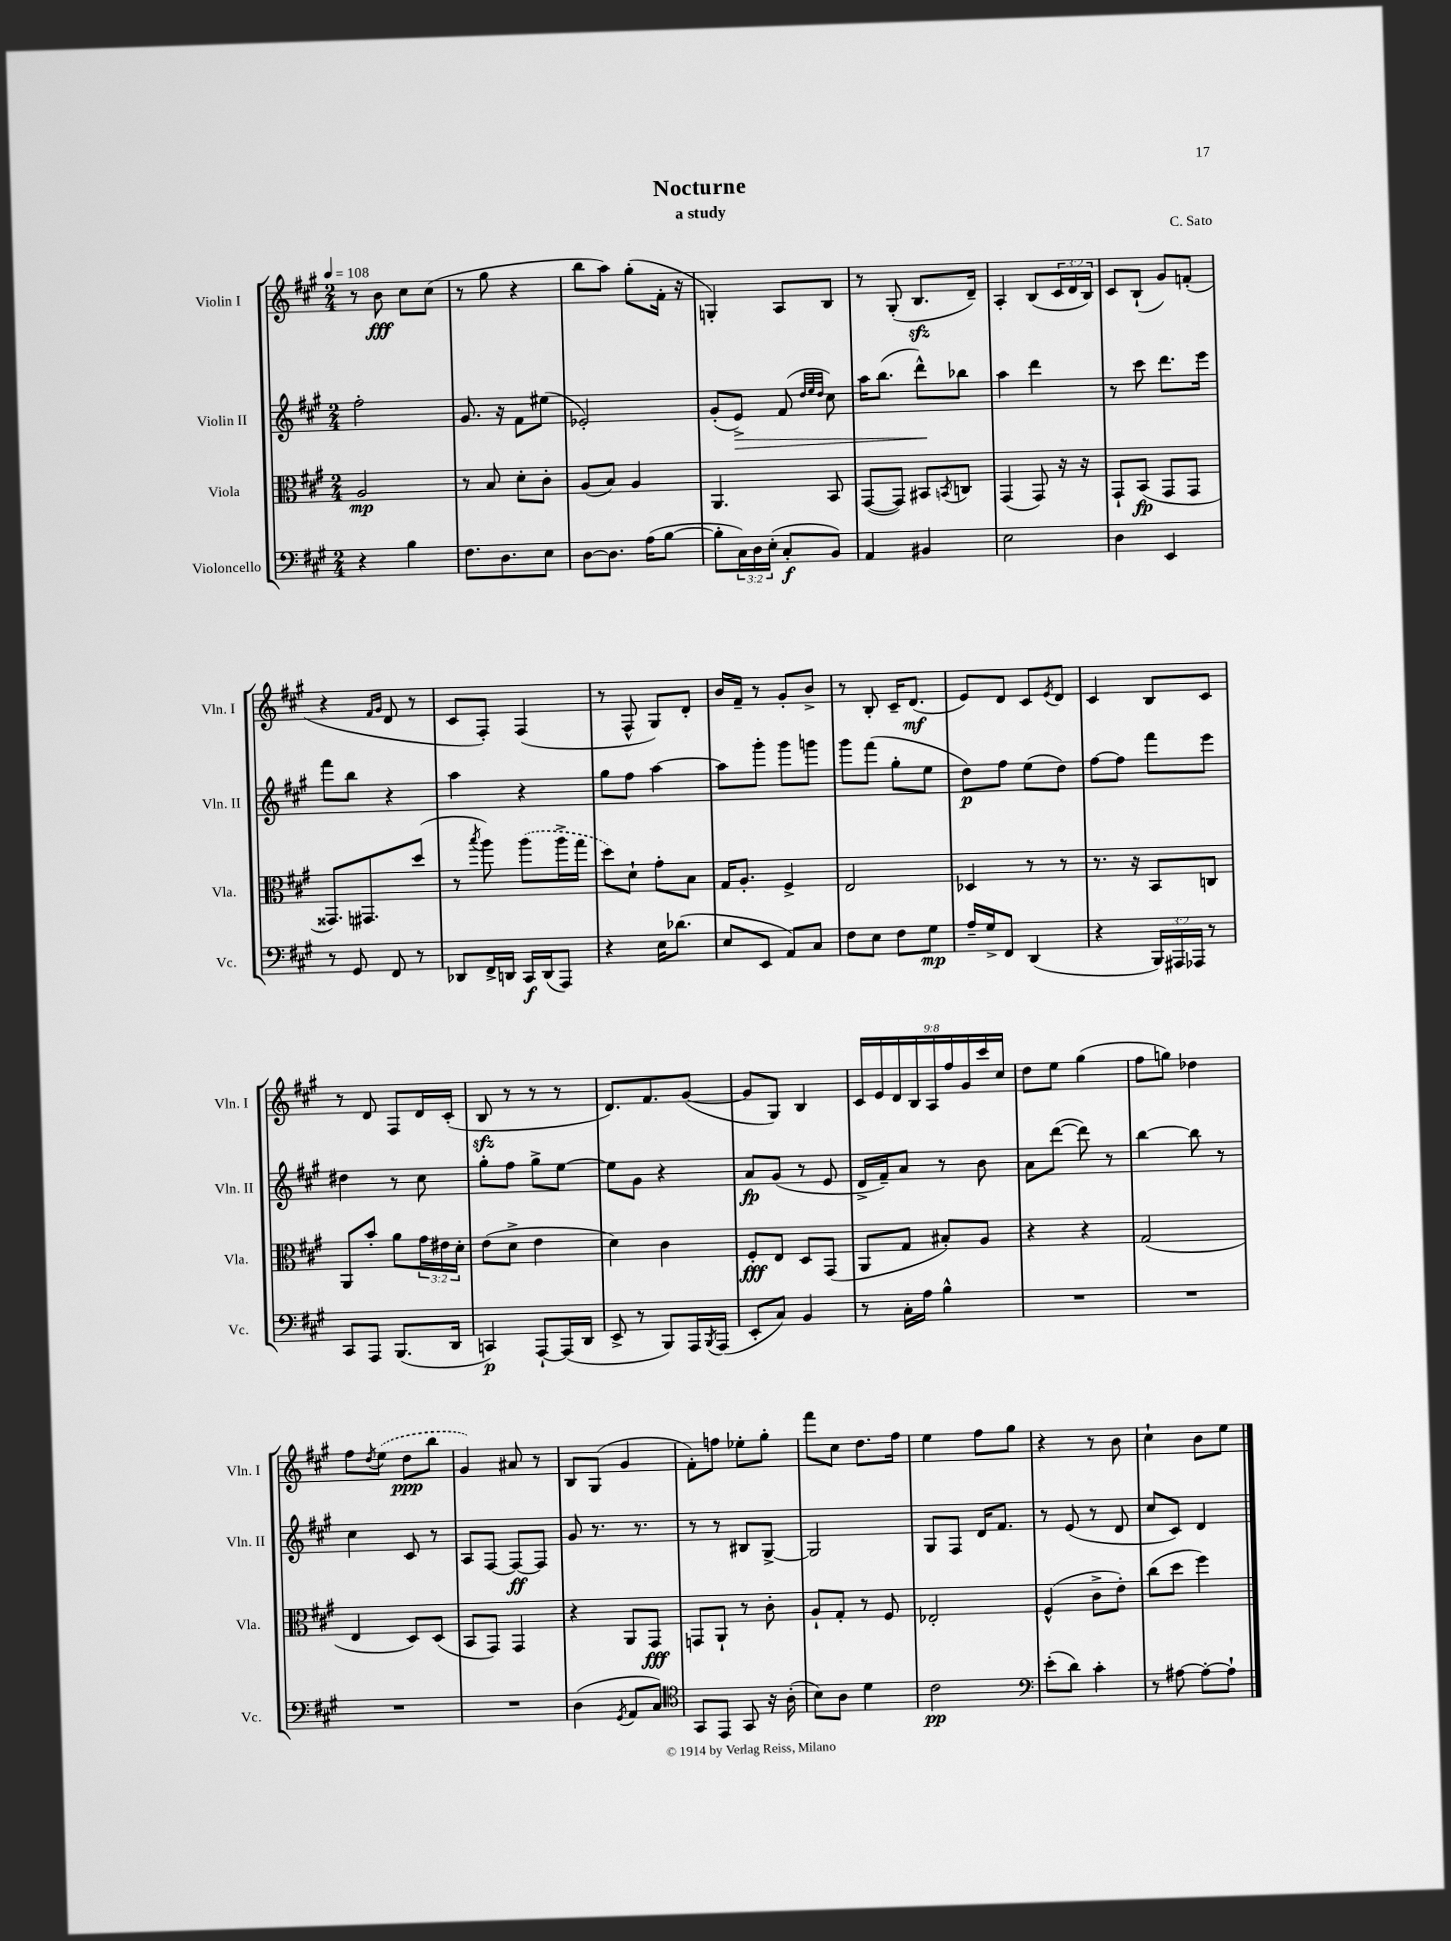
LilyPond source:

\header { title = "Nocturne" composer = "C. Sato" subtitle = "a study" }
<<
\new StaffGroup <<
\new Staff = "s0" \with { instrumentName = "Violin I" shortInstrumentName = "Vln. I" } {
    \clef treble \key a \major \numericTimeSignature \time 2/4 \override Staff.TupletNumber.text = #tuplet-number::calc-fraction-text \tempo 4 = 108
    r8 b'8\fff cis''8 cis''8( |
    r8 gis''8 r4 |
    b''8 a''8) gis''8-.( fis'16-. r16 |
    g4-.) a8 b8 |
    r8 gis8-.( b8.\sfz d'16--) |
    a4-. b8( \tuplet 3/2 { cis'16 d'16 b16) } |
    cis'8 b8-!( gis'8) f'8-.( |
    r4 \grace { fis'16 gis'16 } d'8 r8 |
    cis'8 fis8-.) fis4( |
    r8 fis8-^ gis8) d'8-. |
    b'16 fis'16-- r8 gis'8-. b'8-> |
    r8 b8-. cis'16-- d'8.\mf( |
    e'8) d'8 cis'8 \acciaccatura { e'8 } d'8 |
    cis'4 b8 cis'8 |
    r8 d'8 fis8 d'16 cis'16-.( |
    b8\sfz r8 r8 r8 |
    d'8.) fis'8. gis'8~( |
    gis'8 gis8) b4 |
    \tuplet 9/8 { cis'16 e'16 d'16 b16 a16 fis''16 gis'16 cis'''16 cis''16 } |
    d''8 e''8 gis''4( |
    fis''8 g''8) des''4 |
    fis''8 \acciaccatura { d''8 } \once \slurDashed e''8( d''8\ppp b''8 |
    gis'4) ais'8 r8 |
    b8 gis8( gis'4 |
    fis'8-.) f''8 ees''8-. gis''8-. |
    fis'''8 cis''8 d''8. fis''16 |
    e''4 fis''8 gis''8 |
    r4 r8 b'8 |
    cis''4-! b'8 e''8 \bar "|." |
}
\new Staff = "s1" \with { instrumentName = "Violin II" shortInstrumentName = "Vln. II" } {
    \clef treble \key a \major \numericTimeSignature \time 2/4
    fis''2-. |
    gis'8. r16 fis'8 eis''8( |
    ees'2-.) |
    gis'8-.( e'8->\>) fis'8( \grace { d''32 e''32 d''32 } cis''8) |
    a''16 b''8.( d'''8-^\!) bes''8 |
    a''4 d'''4 |
    r8 cis'''8 d'''8. e'''16 |
    fis'''8 b''8 r4 |
    a''4 r4 |
    gis''8 fis''8 a''4~ |
    a''8 gis'''8-. gis'''8 g'''8 |
    gis'''8 fis'''8( gis''8-. e''8 |
    d''8\p) fis''8 e''8( d''8) |
    fis''8~ fis''8 fis'''8 e'''8 |
    dis''4 r8 cis''8 |
    gis''8-. fis''8 gis''8-> e''8~ |
    e''8 gis'8 r4 |
    a'8\fp gis'8( r8 e'8 |
    d'16-> fis'16--) a'8 r8 b'8 |
    a'8 d'''8~( d'''8) r8 |
    b''4~ b''8 r8 |
    cis''4 cis'8 r8 |
    a8 fis8~ fis8~\ff fis8 |
    gis'8 r8. r8. |
    r8 r8 bis8 gis8~-> |
    gis2 |
    gis8 fis8 d'16 fis'8. |
    r8 e'8( r8 d'8 |
    cis''8 cis'8) d'4 \bar "|." |
}
\new Staff = "s2" \with { instrumentName = "Viola" shortInstrumentName = "Vla." } {
    \clef alto \key a \major \numericTimeSignature \time 2/4 \override Staff.TupletNumber.text = #tuplet-number::calc-fraction-text
    a2\mp |
    r8 b8 d'8-. cis'8-. |
    a8( b8) a4 |
    a,4. b,8 |
    gis,8~( gis,8) bis,8 \acciaccatura { b,8 } c8 |
    gis,4( gis,8) r16 r16 |
    gis,8-! b,8\fp( gis,8 gis,8 |
    gisis,8.) gis,8. d''8( |
    r8 \acciaccatura { b''8 } a''8) \once \slurDashed a''8( a''16-> gis''16 |
    d''8) d'8-! gis'8-. b8 |
    gis16 a8.-. fis4-> |
    e2 |
    des4 r8 r8 |
    r8. r16 b,8 c8 |
    a,8 b'8-. a'8 \tuplet 3/2 { gis'16 eis'16 d'16-. } |
    e'8( d'8-> e'4 |
    d'4) cis'4 |
    fis8-.\fff e8 d8 gis,8( |
    a,8 gis8 bis8-.) a8 |
    r4 r4 |
    gis2( |
    e4 d8) d8( |
    b,8 gis,8) gis,4 |
    r4 a,8 gis,8\fff |
    g,8 a,8-! r8 cis'8-. |
    a8-! gis8-. r8 fis8 |
    ees2-. |
    fis4-^( cis'8-> e'8-.) |
    cis''8( d''8 fis''4) \bar "|." |
}
\new Staff = "s3" \with { instrumentName = "Violoncello" shortInstrumentName = "Vc." } {
    \clef bass \key a \major \numericTimeSignature \time 2/4 \override Staff.TupletNumber.text = #tuplet-number::calc-fraction-text
    r4 b4 |
    fis8. d8. e8 |
    d8~ d8. a16( b8~ |
    b8-. \tuplet 3/2 { cis16) d16 e16-.( } cis8-.\f b,8) |
    a,4 bis,4 |
    e2 |
    d4 e,4 |
    r8 gis,8 fis,8 r8 |
    des,8 fis,16-> d,16 cis,16\f d,16( a,,8) |
    r4 e16 des'8.( |
    e8 e,8 a,8) cis8 |
    fis8 e8 fis8 gis8\mp |
    a16-- gis16-> fis,8 d,4( |
    r4 \tuplet 3/2 { b,,16) ais,,16 aes,,16 } r8 |
    cis,8 a,,8 b,,8.( d,16 |
    c,4\p) a,,8~-! a,,16( d,16 |
    e,8-> r8 b,,8) a,,16 \acciaccatura { b,,8 } a,,16( |
    e,8-. cis8) b,4 |
    r8 cis16-. a16 b4-^ |
    R2 |
    R2 |
    R2 |
    R2 |
    d4( \acciaccatura { gis,8 } a,8 cis8) |
    \clef tenor gis,8 e,8 gis,8 r16 a16-.( |
    b8) a8 d'4 |
    cis'2\pp |
    \clef bass e'8-.( d'8) cis'4-. |
    r8 ais8~ ais8~-. ais8-! \bar "|." |
}
>>
>>
\layout { \context { \Score \remove "Bar_number_engraver" } }
